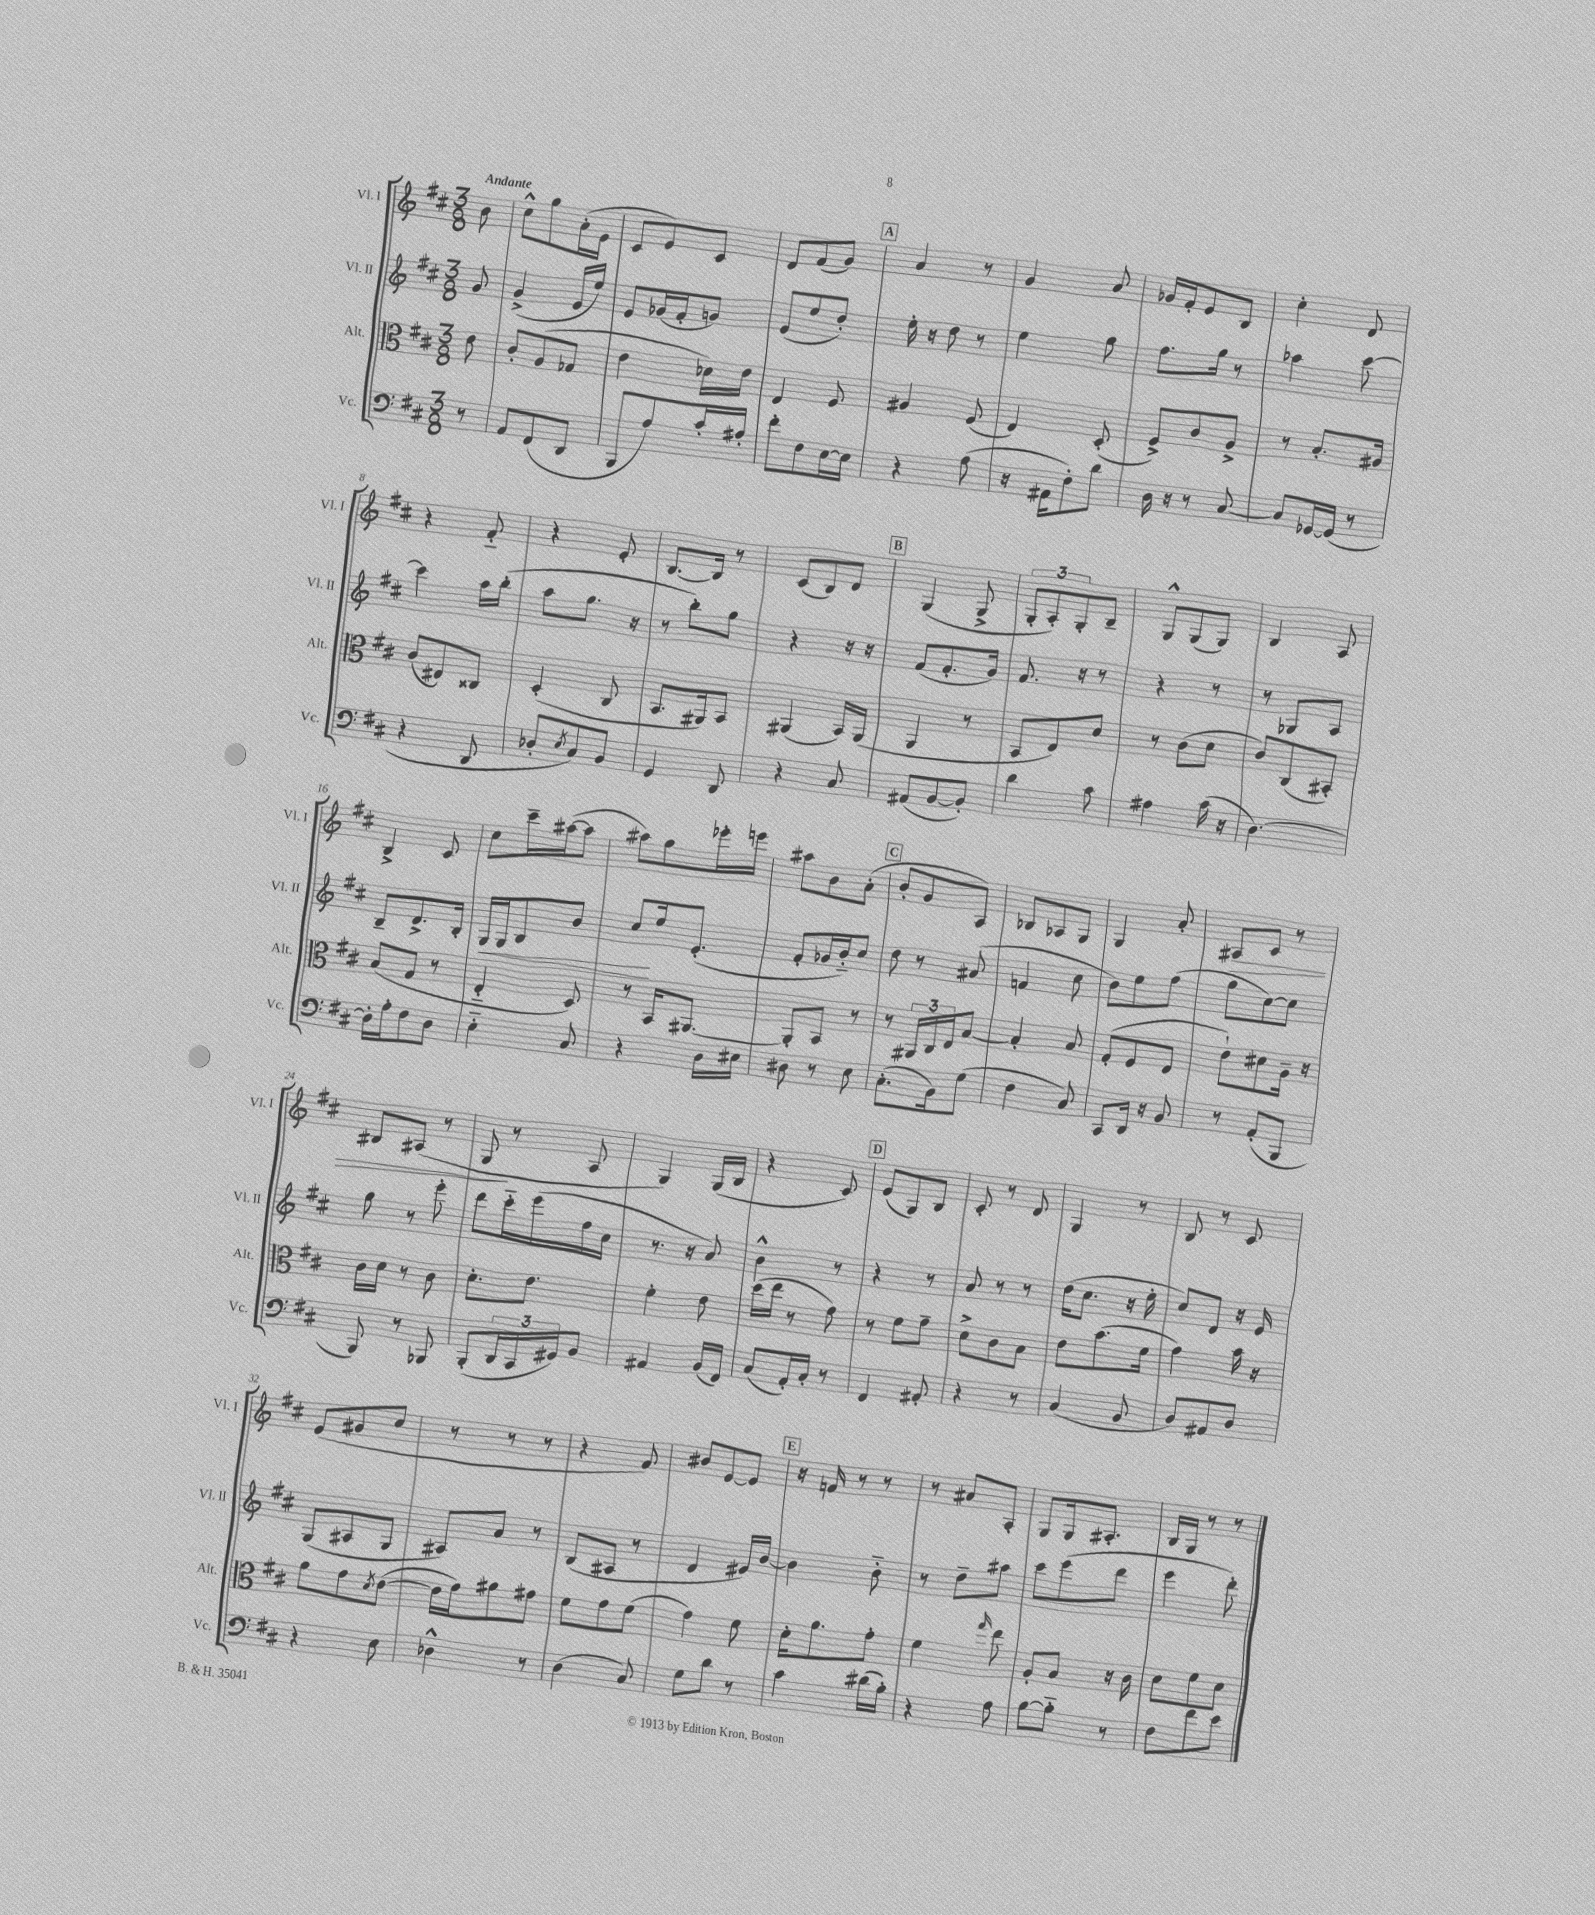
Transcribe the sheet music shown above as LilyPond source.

<<
\new StaffGroup <<
\new Staff = "s0" \with { instrumentName = "Vl. I" shortInstrumentName = "Vl. I" } {
    \clef treble \key d \major \numericTimeSignature \time 3/8 \partial 8 \tempo "Andante"
    b'8 |
    cis''8-^ g''8 a'16-.( e'16 |
    cis'8 e'8) cis'8 |
    d'8 fis'8( g'8) |
    \mark \markup { \box "A" } a'4 r8 |
    g'4 a'8 |
    ges'16 fis'16-. e'8 b8 |
    cis''4-. d'8 |
    r4 fis'8-_ |
    r4 e'8-. |
    b8.~ b16 r8 |
    cis'8( b8) d'8 |
    \mark \markup { \box "B" } g4( g8-> |
    \tuplet 3/2 { g8-. a8-.) g8-. } b8-- |
    g8-^ g8( g8) |
    b4 a8 |
    b4-> cis'8 |
    cis''8 cis'''16-- ais''16~( ais''8 |
    ais''8) g''8 ees'''16-. e'''16 |
    ais''8 b'8 a'8-.( |
    \mark \markup { \box "C" } b'8-. g'8 a8) |
    bes8 aes8 g8 |
    g4 a'8-. |
    ais8\> cis'8 r8 |
    bis8 ais8( r8 |
    g8\! r8 a8 |
    g4) g16( b16 |
    r4 cis'8) |
    \mark \markup { \box "D" } e'8( g8) b8 |
    cis'8-. r8 d'8 |
    g4 r8 |
    b8 r8 cis'8 |
    e'8( gis'8 cis''8 |
    r8 r8 r8 |
    r4 fis'8) |
    bis'8 e'8~ e'8 |
    \mark \markup { \box "E" } r16 f'16 r8 r8 |
    r8 ais'8 a8-. |
    g8 g16 ais8.-. |
    b16 g16 r8 r8 \bar "|." |
}
\new Staff = "s1" \with { instrumentName = "Vl. II" shortInstrumentName = "Vl. II" } {
    \clef treble \key d \major \numericTimeSignature \time 3/8 \partial 8
    g'8 |
    g'4->( e'16 e''16) |
    e'8 ges'16( fis'16-. g'8) |
    e'8( e''8 d''8-.) |
    \mark \markup { \box "A" } e''16-. r16 d''8 r8 |
    e''4 g''8 |
    fis''8. g''16 r8 |
    aes''4 cis'''8~ |
    cis'''4 a''16 b''16-.( |
    a''8 g''8. r16 |
    r8 b''8-.) g''8 |
    r4 r16 r16 |
    \mark \markup { \box "B" } fis'8( fis'8.-. g'16) |
    fis'8. r16 r8 |
    r4 r8 |
    r8 ges8 a8 |
    b8-- d'8.-> b16-. |
    g16\< g16 b8 b'8 |
    cis''8\! e''16 e'8.-.( |
    fis'8-. ges'16 b'16-_) cis''8 |
    \mark \markup { \box "C" } d''8 r8 ais'8( |
    f'4 cis''8 |
    b'8) e''8 fis''8( |
    g''8 cis''8~) cis''8 |
    g''8 r8 e'''8-. |
    d'''8 cis'''16-_ e'''16( fis''16 cis''16 |
    r8. r16 a'8) |
    b'4-^ r8 |
    \mark \markup { \box "D" } r4 r8 |
    a'8 r8 r8 |
    d''16( cis''8. r16 e''16-. |
    cis''8) d'8 r16 e'16 |
    g8( ais8 g8 |
    ais8) a'8 r8 |
    b8( ais8 r8 |
    d'4 eis'16) b'16~ |
    \mark \markup { \box "E" } b'4 b'8-_ |
    r8 d''8-- ais''8 |
    cis'''8 e'''8( d'''8 |
    e'''4 d'''8-.) \bar "|." |
}
\new Staff = "s2" \with { instrumentName = "Alt." shortInstrumentName = "Alt." } {
    \clef alto \key d \major \numericTimeSignature \time 3/8 \partial 8
    e'8 |
    cis'8-. a8( ges8 |
    e'4 des'16) e'16 |
    e4 fis8 |
    \mark \markup { \box "A" } ais4 fis8( |
    e4) d8-.( |
    fis8->) cis'8 a8-> |
    r8 b8.-. ais16 |
    cis'8( eis8) cisis8 |
    d4-.( cis8 |
    b,8. ais,16) b,8 |
    ais,4( b,16) ais,16( |
    \mark \markup { \box "B" } a,4 r8 |
    b,8 e8) d'8 |
    r8 cis'8( d'8 |
    cis'8) cis8( bis,8-.) |
    b8( g8 r8 |
    e4-_ d8) |
    r8 b,16 ais,8.~ |
    ais,8-. b,8 r8 |
    \mark \markup { \box "C" } r8 \tuplet 3/2 { ais,16 cis16 e16 } b8~ |
    b4-. b8 |
    g8-.( fis8 e8 |
    e'8-!) dis'8 a16-- r16 |
    cis'16 d'16 r8 cis'8 |
    d'8.-. e'8. |
    fis'4-. e'8 |
    d''16( e''16 r8 g'8) |
    \mark \markup { \box "D" } r8 fis'8 g'8-- |
    d'8-> cis'8 b8 |
    e'8 b'8.( fis'16 |
    g'4) b'16 r16 |
    a'8 g'8 \acciaccatura { d'8 } e'8~( |
    e'16 g'16) ais'8 gis'8 |
    fis'8 g'8 fis'8( |
    g'4) fis'8 |
    \mark \markup { \box "E" } d'16-. a'8. g'8-. |
    fis'4 \grace { g''16 } e''8 |
    a8-. b8 r16 cis'16 |
    d'8 fis'8 d'8 \bar "|." |
}
\new Staff = "s3" \with { instrumentName = "Vc." shortInstrumentName = "Vc." } {
    \clef bass \key d \major \numericTimeSignature \time 3/8 \partial 8
    r8 |
    a,8 fis,8( d,8 |
    b,,8 a8) cis'16-. ais16-. |
    fis'8-. fis8 e16~ e16 |
    \mark \markup { \box "A" } r4 a8( |
    r16 ais,16 fis8-.) d'8 |
    d16 r16 r8 cis8~ |
    cis8 ges,16~ ges,16( r8 |
    r4 d,8 |
    des8-. \acciaccatura { e8 } cis8) b,8 |
    g,4 d,8 |
    r4 cis8 |
    \mark \markup { \box "B" } ais,8( b,8~ b,8-.) |
    d'4 cis'8 |
    ais4 cis'16( r16 |
    d4.~) |
    d16-. a16-. fis8 d8 |
    e4-_ cis8 |
    r4 d16 eis16 |
    dis8 r8 e8 |
    \mark \markup { \box "C" } cis8.-.( b,16) g8( |
    fis4 cis8) |
    cis,8 d,16 r16 b,8 |
    r8 a,8-.( b,,8 |
    b,,8) r8 bes,,8 |
    b,,8-.( \tuplet 3/2 { d,16 cis,16 gis,16) } b,8 |
    ais,4 b,16( fis,16) |
    cis8( a,16-.) cis16-. r8 |
    \mark \markup { \box "D" } fis,4 ais,8-. |
    r4 r8 |
    cis4( b,8 |
    d8) ais,8 d8 |
    r4 e8 |
    des4-^ r8 |
    d4( cis8) |
    g8 d'8 r8 |
    \mark \markup { \box "E" } cis'4 dis'16( b16-.) |
    r4 a8 |
    b8~ b8-_ r8 |
    fis8 fis'8 e'8 \bar "|." |
}
>>
>>
